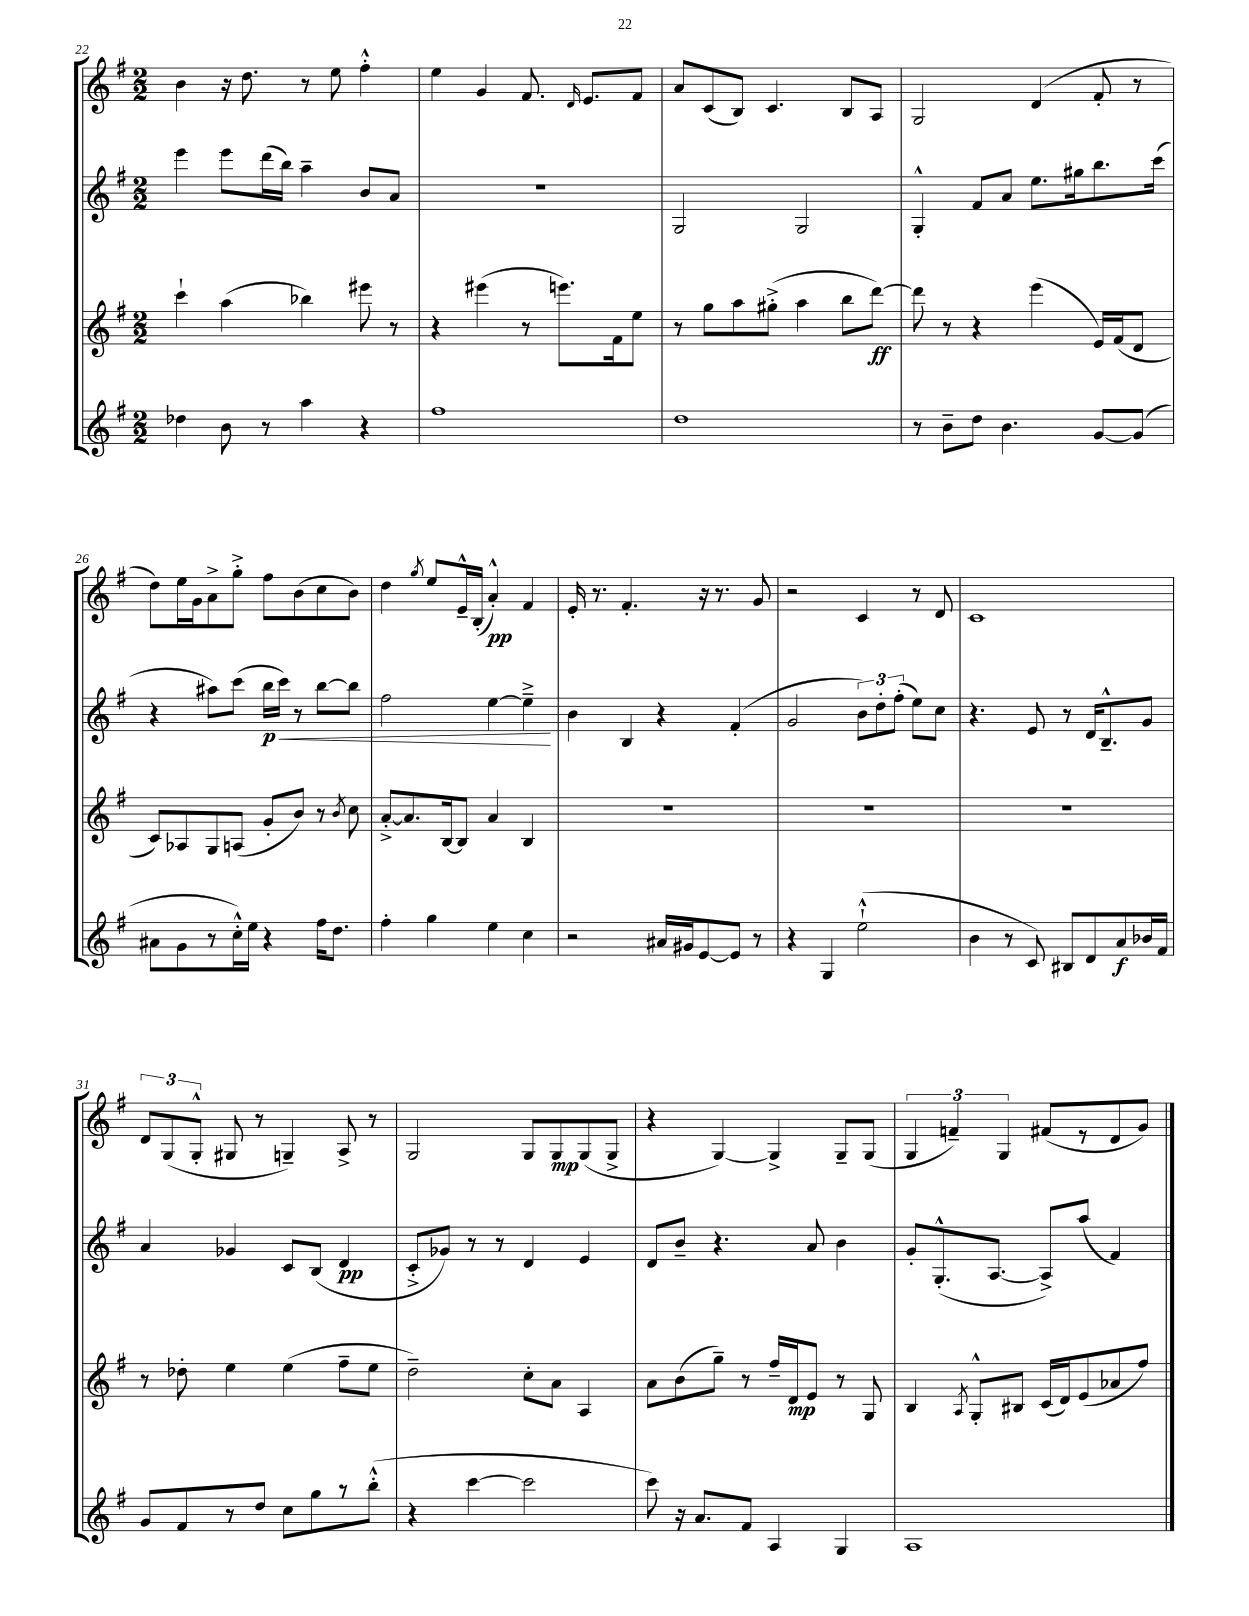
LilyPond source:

<<
\new StaffGroup <<
\new Staff = "s0" {
    \clef treble \key g \major \numericTimeSignature \time 2/2
    \autoBeamOff b'4 r16 d''8. r8 e''8 fis''4-.-^ |
    e''4 g'4 fis'8. \grace { d'16 } e'8.[ fis'8] |
    a'8[ c'8( b8]) c'4. b8[ a8] |
    g2 d'4( fis'8-. r8 |
    d''8[) e''16 g'16 a'8-> g''8]-.-> fis''8[ b'8( c''8 b'8]) |
    d''4 \acciaccatura { g''8 } e''8[ e'16---^ b16]-.( a'4-.-^\pp) fis'4 |
    e'16-. r8. fis'4.-. r16 r8. g'8 |
    r2 c'4 r8 d'8 |
    c'1 |
    \tuplet 3/2 { d'8[ g8( g8]-.-^ } gis8 r8 g4--) a8-> r8 |
    g2 g8[ g8\mp g8( g8]-> |
    r4 g4~) g4-> g8[-- g8]( |
    \tuplet 3/2 { g4 f'4--) g4 } fis'8[( r8 d'8 g'8]) \bar "|." |
}
\new Staff = "s1" {
    \clef treble \key g \major \numericTimeSignature \time 2/2
    \autoBeamOff e'''4 e'''8[ d'''16( b''16]) a''4-- b'8[ a'8] |
    R1 |
    g2 g2 |
    g4-.-^ fis'8[ a'8] e''8.[ gis''16 b''8. c'''16]( |
    r4 ais''8[) c'''8]( b''16[\p c'''16]\<) r8 b''8[~ b''8] |
    fis''2 e''4~ e''4--->\! |
    b'4 b4 r4 fis'4-.( |
    g'2 \tuplet 3/2 { b'8[) d''8-. fis''8]-.( } e''8[) c''8] |
    r4. e'8 r8 d'16[ b8.---^ g'8] |
    a'4 ges'4 c'8[ b8]( d'4\pp |
    c'8[-.-> ges'8]) r8 r8 d'4 e'4 |
    d'8[ b'8]-- r4. a'8 b'4 |
    g'8[-. g8.-.-^( a8.]~ a8[->) a''8]( fis'4) \bar "|." |
}
\new Staff = "s2" {
    \clef treble \key g \major \numericTimeSignature \time 2/2
    \autoBeamOff c'''4-! a''4( bes''4) eis'''8 r8 |
    r4 eis'''4( r8 e'''8.[) fis'16 e''8] |
    r8 g''8[ a''8 gis''8]-.->( a''4 b''8[ d'''8]~\ff) |
    d'''8 r8 r4 e'''4( e'16[) fis'16( d'8] |
    c'8[) aes8 g8 a8]( g'8[-. b'8]) r8 \acciaccatura { b'8 } c''8 |
    a'8[~-.-> a'8. b16~ b8] a'4 b4 |
    R1 |
    R1 |
    R1 |
    r8 des''8-. e''4 e''4( fis''8[-- e''8] |
    d''2--) c''8[-. a'8] a4 |
    a'8[ b'8( g''8]--) r8 fis''16[-- d'16\mp e'8] r8 g8 |
    b4 \acciaccatura { a8 } g8[-.-^ bis8] c'16[( d'16) e'8( aes'8 fis''8]) \bar "|." |
}
\new Staff = "s3" {
    \clef treble \key g \major \numericTimeSignature \time 2/2
    \autoBeamOff des''4 b'8 r8 a''4 r4 |
    fis''1 |
    d''1 |
    r8 b'8[-- d''8] b'4. g'8[~ g'8]( |
    ais'8[ g'8 r8 c''16-.-^) e''16] r4 fis''16[ d''8.] |
    fis''4-. g''4 e''4 c''4 |
    r2 ais'16[ gis'16 e'8~ e'8] r8 |
    r4 g4 e''2-!-^( |
    b'4 r8 c'8) bis8[ d'8 a'8\f bes'16 fis'16] |
    g'8[ fis'8 r8 d''8] c''8[ g''8 r8 b''8]-.-^( |
    r4 c'''4~ c'''2 |
    c'''8) r16 a'8.[ fis'8] a4 g4 |
    a1 \bar "|." |
}
>>
>>
\layout { \context { \Score currentBarNumber = #22 } }
